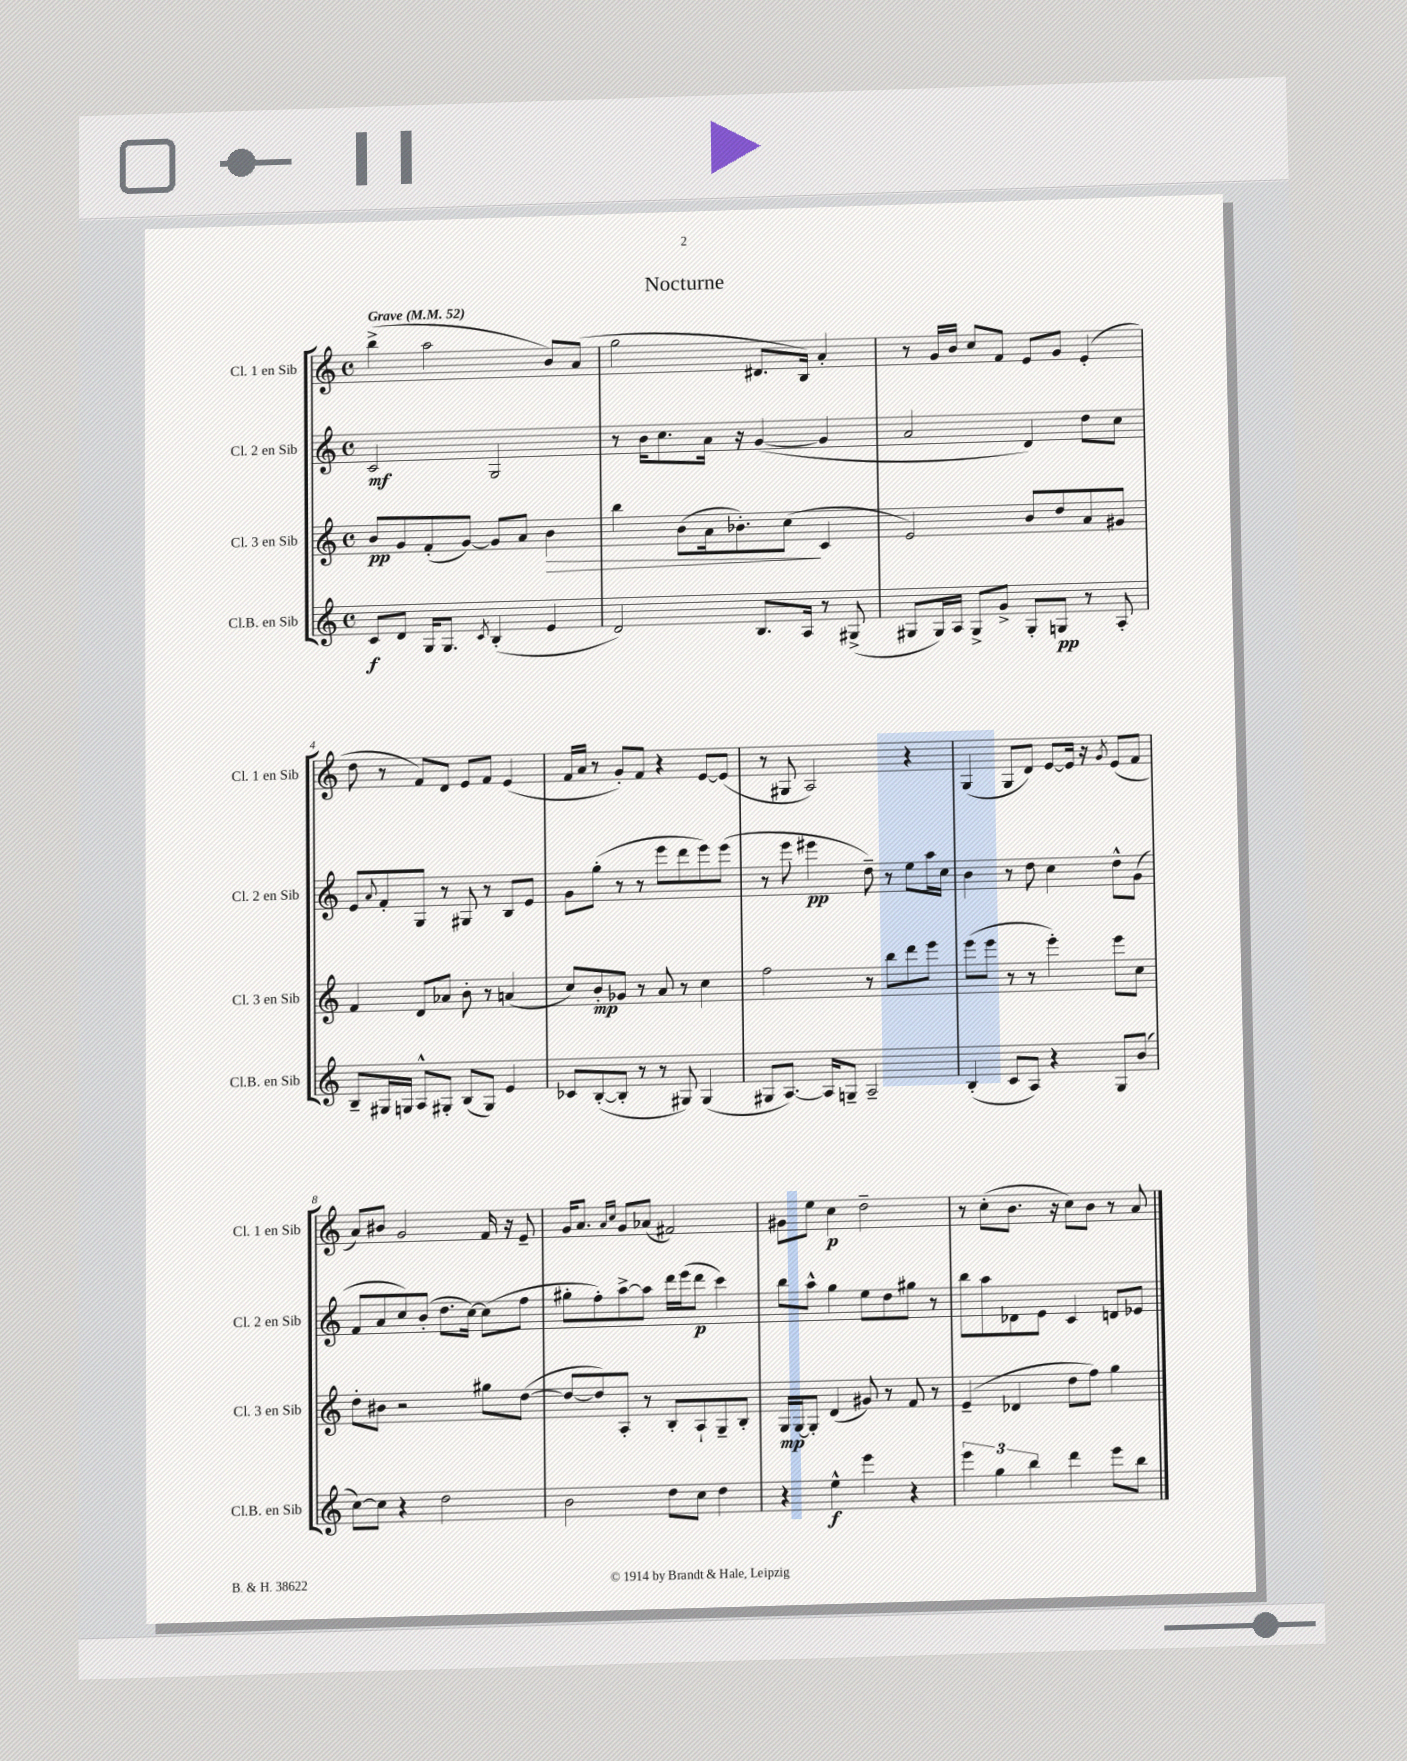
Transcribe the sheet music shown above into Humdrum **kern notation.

**kern	**kern	**kern	**kern
*staff4	*staff3	*staff2	*staff1
*clefG2	*clefG2	*clefG2	*clefG2
*k[]	*k[]	*k[]	*k[]
*M4/4	*M4/4	*M4/4	*M4/4
*met(c)	*met(c)	*met(c)	*met(c)
*MM52	*MM52	*MM52	*MM52
8c	8b	2c	(4bb^
8d	8g	.	.
16G	(8f'	.	2aa
8.G	.	.	.
.	[8g)	.	.
8qc	.	.	.
(4B'	8g]	2G	.
.	8a	.	.
4e	4b	.	8b)
.	.	.	(8a
=	=	=	=
2d)	4bb	8r	2gg
.	.	16b	.
.	.	8.cc	.
.	(8b	.	.
.	16a	16a	.
.	8.b-')	16r	.
8.B	.	([4g	8.d#
.	(8cc	.	.
16A	.	.	16B)
8r	4c	4g]	4a'
(8G#^	.	.	.
=	=	=	=
8G#	2e)	2a	8r
16G#)	.	.	16g
16A	.	.	16b
8G#^	.	.	8cc
8g^	.	.	8f
8G#'	8b	4d)	8e
8G	8dd	.	8g
8r	8a	8dd	(4e'
8A'	8g#	8cc	.
=	=	=	=
8B~	4f	8e	8dd
.	.	8qqa	.
16G#	.	8f'	8r
16G	.	.	.
8A^^	8d	8G	8f)
8G#'	8a-	8r	8d
(8B	8b'	8G#	8e
8G#)	8r	8r	8f
4e	(4a	8B	(4e
.	.	8e	.
=	=	=	=
8c-	8cc)	8g	16f
.	.	.	16a
([8B'	8b'	(8gg'	8r
8B']	8g-	8r	8g')
8r	8r	8r	8f
8r	8a	8eee	4r
8G#)	8r	8ddd	.
(4G#	4cc	8eee)	[8e
.	.	(8eee	(8e]
=	=	=	=
8G#	2ff	8r	8r
[8.A)	.	8eee	8G#
.	.	4eee#	2A)
16A]	.	.	.
8G~	.	.	.
2A~	8r	8dd~)	.
.	8bb	8r	.
.	8ddd	8ee	4r
.	8eee	16aa	.
.	.	16cc	.
=	=	=	=
(4B'	(8eee	4b	(4G
.	8eee	.	.
8c	8r	8r	8G
8A)	8r	8dd	8d)
4r	4eee')	4cc	[8e
.	.	.	16e]
.	.	.	16r
.	.	.	8qg
8G	8eee	8dd^^	(8e
(8b	8cc	(8g	8f
=	=	=	=
[8cc)	8dd'	8f	8a)
8cc]	8b#	8a	8b#
4r	2r	8cc)	2g
.	.	(8b'	.
2dd	.	8.dd	.
.	.	[16cc)	.
.	8gg#	(8cc]	16f
.	.	.	16r
.	([8dd	8ff	8e~
=	=	=	=
2b	8dd_	8gg#'	16g
.	.	.	8.a
.	8dd])	8ff')	.
.	.	.	16qqa
.	.	.	16qqcc
.	8A'	[8aa^	8g
.	8r	8aa]	(8a-
8dd	8B'	16ddd	2f#)
.	.	(16eee	.
8cc	8A`	8ddd	.
4dd	8G~	4ccc)	.
.	8B'	.	.
=	=	=	=
4r	16G	8bb	8g#
.	[16G	.	.
.	8G']	8aa^^	8ee
4ee^^	(4d	4gg	4cc
4eee	8g#)	8ee	2dd~
.	8r	8dd	.
4r	8f	8gg#	.
.	8r	8r	.
=	=	=	=
6eee	(4e~	8bb	8r
.	.	8aa	(8cc'
6gg	.	.	.
.	4d-	8d-	8.b
6bb	.	.	.
.	.	8e	.
.	.	.	16r
4ddd	8dd	4c	8cc)
.	8ff)	.	8b
8eee	4gg	8d	8r
8bb	.	8e-	8a
==	==	==	==
*-	*-	*-	*-
